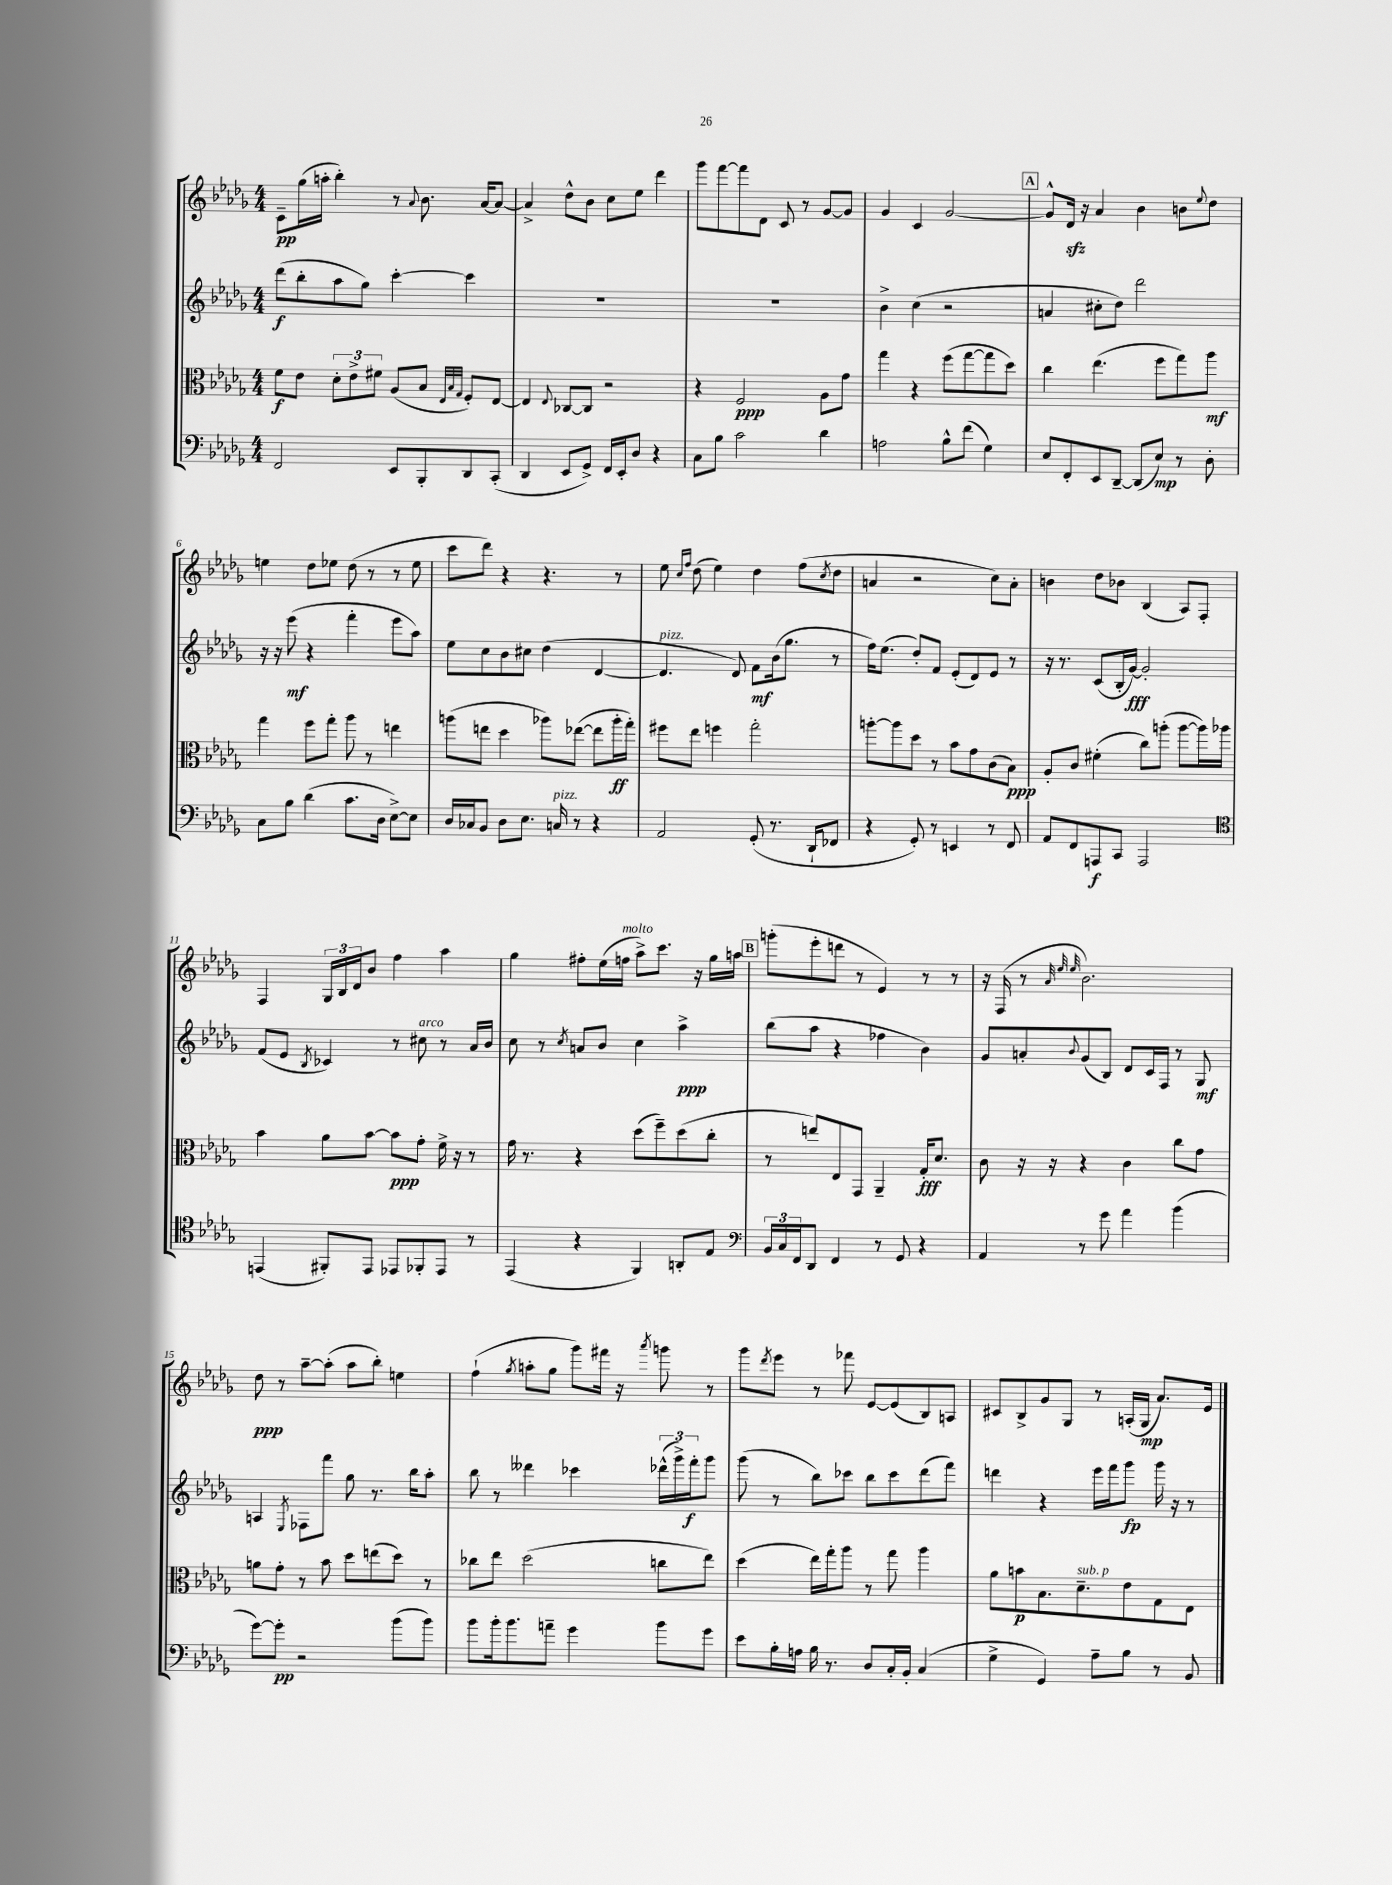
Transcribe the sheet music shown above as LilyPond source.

<<
\new StaffGroup <<
\new Staff = "s0" {
    \clef treble \key des \major \numericTimeSignature \time 4/4
    c'8--\pp ges''16( a''16-. bes''4-.) r8 \appoggiatura { aes'8 } bes'8. aes'16~ aes'8~ |
    aes'4-> des''8-^ bes'8 c''8 ees''8 des'''4 |
    ges'''8 f'''8~ f'''8 des'8 c'8 r8 ges'8~ ges'8 |
    ges'4 c'4 ges'2~ |
    \mark \markup { \box "A" } ges'8-^ des'16\sfz r16 aes'4 bes'4 b'8 \appoggiatura { ees''8 } des''8 |
    e''4 des''8 ees''8 des''8( r8 r8 ees''8 |
    c'''8 des'''8) r4 r4. r8 |
    ees''8 \grace { c''16 f''16 } des''8( ees''4) des''4 f''8( \acciaccatura { c''8 } des''8 |
    a'4 r2 c''8) a'8-. |
    b'4 des''8 bes'8 bes4( aes8) f8-. |
    f4 \tuplet 3/2 { ges16 bes16 des'16 } bes'8 f''4 aes''4 |
    ges''4 fis''8-. ees''16( f''16^\markup { \italic "molto" } aes''8->) c'''8. r16 ges''16 a''16 |
    \mark \markup { \box "B" } g'''8-.( ees'''8-. d'''8 r8 ees'4) r8 r8 |
    r16 f16( r8 \grace { aes'32 ees''32 ees''32 } bes'2.) |
    des''8\ppp r8 aes''8~-- aes''8-.( aes''8 bes''8-.) e''4 |
    f''4-!( \acciaccatura { ges''8 } a''8-. ges''8 ges'''8) fis'''16 r16 \acciaccatura { aes'''8 } g'''8 r8 |
    ges'''8 \acciaccatura { des'''8 } ees'''8 r8 fes'''8 ees'8~ ees'8( bes8) a8 |
    cis'8 bes8-> ges'8 ges8 r8 a16-.( ges16\mp aes'8.) ees'16 \bar "|." |
}
\new Staff = "s1" {
    \clef treble \key des \major \numericTimeSignature \time 4/4
    des'''8\f( bes''8-. aes''8 ges''8) c'''4~-. c'''4 |
    R1 |
    R1 |
    bes'4-> c''4( r2 |
    \mark \markup { \box "A" } a'4 cis''8-. des''8) des'''2 |
    r16 r16 ees'''8\mf( r4 f'''4-. ees'''8 aes''8) |
    ees''8 c''8 bes'8 cis''8 des''4( des'4~ |
    des'4.^\markup { \italic "pizz." } des'8) f'8\mf bes'16( ges''8. r8 |
    f''16) ees''8.( des''8-.) f'8 ees'8-.( des'8) ees'8 r8 |
    r16 r8. c'8( bes16-. ges'16~\fff) ges'2-. |
    f'8( ees'8 \acciaccatura { bes8 } ces'4) r8 cis''8^\markup { \italic "arco" } r8 aes'16 bes'16 |
    c''8 r8 \acciaccatura { c''8 } a'8 bes'8 c''4 aes''4->\ppp |
    \mark \markup { \box "B" } bes''8( aes''8 r4 fes''4 bes'4) |
    ges'8 a'8-. \appoggiatura { bes'8 } ges'8( bes8) des'8 c'16 f16 r8 ges8\mf |
    a4 \acciaccatura { ees8 } fes8 f'''8 ges''8 r8. bes''16 aes''8-. |
    bes''8 r8 deses'''4 ces'''4 \tuplet 3/2 { des'''16-^( ges'''16->) f'''16-.\f } ges'''8 |
    ges'''8( r8 bes''8) ces'''8 bes''8 ces'''8 des'''8( f'''8) |
    d'''4 r4 ees'''16 f'''16 ges'''8\fp ges'''16 r16 r8 \bar "|." |
}
\new Staff = "s2" {
    \clef alto \key des \major \numericTimeSignature \time 4/4
    f'8\f ees'8 \tuplet 3/2 { des'8-. ees'8-> fis'8 } aes8( bes8 \grace { ees32 bes32 ges32 } f8-.) ees8~ |
    ees4 \appoggiatura { ees8 } ces8~ ces8 r2 |
    r4 f2\ppp aes8 ges'8 |
    ges''4 r4 f''8( ges''8~ ges''8 des''8) |
    \mark \markup { \box "A" } c''4 ees''4.( f''8 ges''8) aes''8\mf |
    ges''4 f''8 ges''8-. aes''8 r8 e''4 |
    a''8( e''8 des''4 aes''8) ees''8~( ees''8 aes''16-.\ff ges''16-.) |
    fis''8 ees''8 f''4 ges''2-. |
    a''8~-. a''8 des''8 r8 bes'8 ges'8 c'8( bes8\ppp) |
    aes8-. c'8 fis'4-.( c''8) a''8-.( a''8~ a''16) aes''16 |
    bes'4 aes'8 bes'8~ bes'8\ppp ges'8-. f'16-> r16 r8 |
    ges'16 r8. r4 des''8( f''8--) des''8( c''8-. |
    \mark \markup { \box "B" } r8 e''8) ees8 ges,8 aes,4-- ges16-.\fff des'8. |
    c'8 r16 r16 r4 c'4 c''8 ges'8 |
    a'8 ges'8-. r8 bes'8 des''8 e''8( des''8) r8 |
    ces''8 ees''8 des''2( c''8 ees''8) |
    des''4( ees''16) ges''16-. aes''8 r8 ges''8 aes''4 |
    aes'8 b'8\p bes8. des'8.--^\markup { \italic "sub. p" } ees'8 ges8 ees8 \bar "|." |
}
\new Staff = "s3" {
    \clef bass \key des \major \numericTimeSignature \time 4/4
    f,2 ees,8 bes,,8-. des,8 c,8-.( |
    des,4 ees,8 ges,8->) f,16 ees,16-. des8 r4 |
    c8 bes8 c'2 des'4 |
    a2 bes8-^ f'8( ges4) |
    \mark \markup { \box "A" } ees8 f,8-. ees,8 des,8~-- des,8( ees8\mp) r8 des8-. |
    c8 bes8 des'4( c'8. des16 ees8~->) ees8 |
    des16 ces16 bes,8 des8 ees8. c16^\markup { \italic "pizz." } r8 r4 |
    aes,2 ges,8-.( r8. des,16-! fes,8 |
    r4 ges,8-.) r8 e,4 r8 f,8 |
    aes,8 f,8 a,,8\f c,8 a,,2 |
    \clef tenor e,4( fis,8-.) e,8 ees,8 fes,8-. ees,8 r8 |
    ees,4( r4 f,4) a,8-. ees8 |
    \mark \markup { \box "B" } \clef bass \tuplet 3/2 { bes,16 c16 f,16 } des,8 f,4 r8 ges,8 r4 |
    aes,4 r8 ges'8 aes'4 bes'4( |
    ges'8~) ges'8-.\pp r2 bes'8( bes'8) |
    bes'8 bes'16-. bes'8. a'8-- ges'4 bes'8 ges'8 |
    ees'8 bes16-. a16 bes16 r8. des8 c16-. bes,16-. c4( |
    ges4-> ges,4) aes8-- bes8 r8 bes,8 \bar "|." |
}
>>
>>
